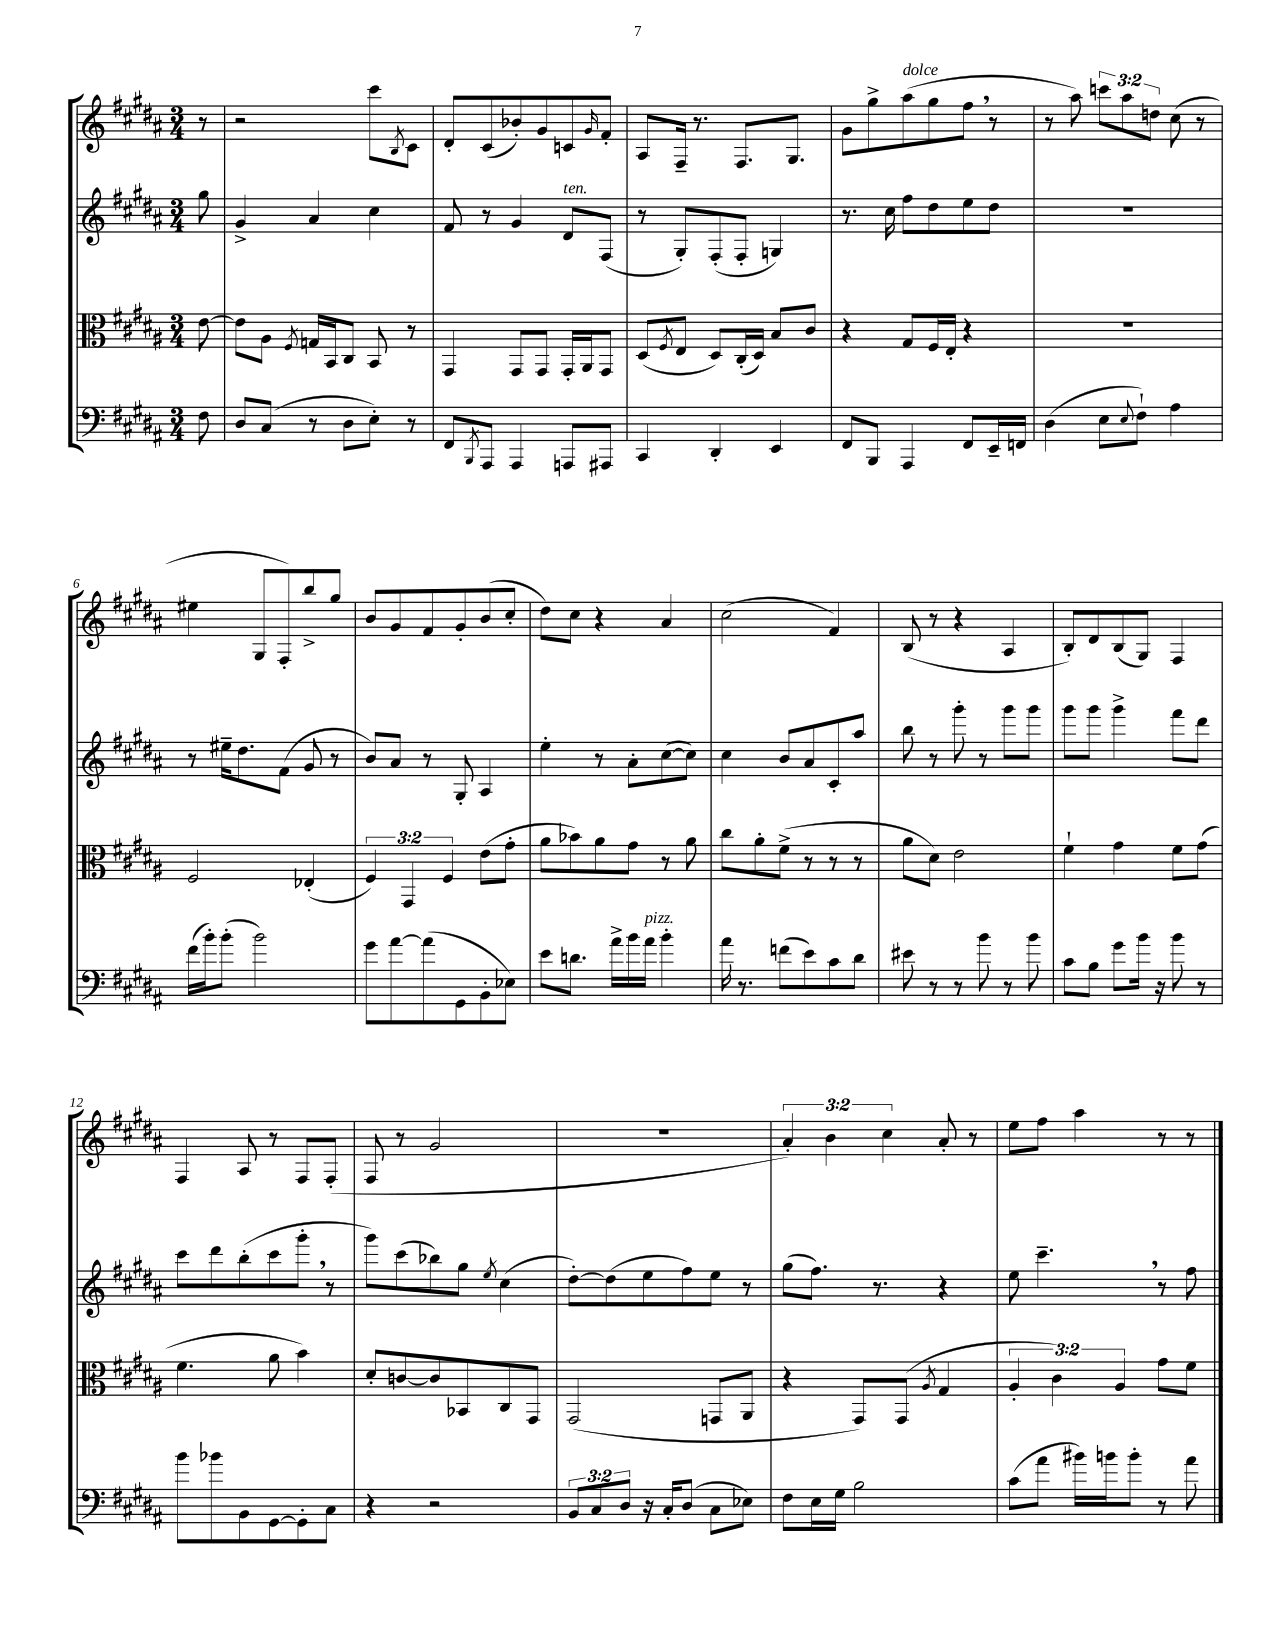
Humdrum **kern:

**kern	**kern	**kern	**kern
*staff4	*staff3	*staff2	*staff1
*clefF4	*clefC3	*clefG2	*clefG2
*k[f#c#g#d#a#]	*k[f#c#g#d#a#]	*k[f#c#g#d#a#]	*k[f#c#g#d#a#]
*M3/4	*M3/4	*M3/4	*M3/4
8F#	[8e	8gg#	8r
=	=	=	=
8D#	8e]	4g#^	2r
(8C#	8A#	.	.
.	8qF#	.	.
8r	16G	4a#	.
.	16BB	.	.
8D#	8C#	.	.
8E')	8BB	4cc#	8ccc#
.	.	.	8qB
8r	8r	.	8c#
=	=	=	=
8FF#	4GG#	8f#	8d#'
8qBBB	.	.	.
8AAA#	.	8r	(8c#
4AAA#	8GG#	4g#	8b-')
.	8GG#	.	8g#
8AAA	16GG#'	8d#	8c
.	16AA#	.	.
.	.	.	16qqg#
8AAA#	8GG#	(8F#	8f#'
=	=	=	=
4CC#	(8D#	8r	8A#
.	8qF#	.	.
.	8E	8G#')	16F#~
.	.	.	8.r
4DD#'	8D#)	(8F#'	.
.	(16C#'	8F#'	8.F#
.	16D#)	.	.
4EE	8B	4G)	.
.	.	.	8.G#
.	8c#	.	.
=	=	=	=
8FF#	4r	8.r	8g#
8BBB	.	.	8gg#^
.	.	16cc#	.
4AAA#	8G#	8ff#	(8aa#
.	16F#	8dd#	8gg#
.	16E'	.	.
8FF#	4r	8ee	8ff#
16EE~	.	8dd#	8r
16FF	.	.	.
=	=	=	=
(4D#	2.r	2.r	8r
.	.	.	8aa#)
8E	.	.	12ccc
.	.	.	12aa#
8qqE	.	.	.
8F#`)	.	.	.
.	.	.	12dd
4A#	.	.	(8cc#
.	.	.	8r
=	=	=	=
(16f#	2F#	8r	4ee#
16b')	.	.	.
(8b'	.	16ee#~	.
.	.	8.dd#	.
2b)	.	.	8G#
.	.	(8f#	8F#')
.	(4E-'	8g#	8bb^
.	.	8r	8gg#
=	=	=	=
8g#	6F#)	8b)	8b
[8a#	.	8a#	8g#
.	6GG#	.	.
(8a#]	.	8r	8f#
.	6F#	.	.
8GG#	.	8G#'	8g#'
8BB'	(8e	4A#	(8b
8E-)	8g#'	.	8cc#'
=	=	=	=
8e	8a#	4ee'	8dd#)
8.d	8b-)	.	8cc#
.	8a#	8r	4r
16a#^	.	.	.
16b	8g#	8a#'	.
16a#	.	.	.
4b'	8r	([8cc#	4a#
.	8a#	8cc#])	.
=	=	=	=
16a#	8cc#	4cc#	(2cc#
8.r	.	.	.
.	8a#'	.	.
(8f	(8f#^	8b	.
8e)	8r	8a#	.
8c#	8r	8c#'	4f#)
8d#	8r	8aa#	.
=	=	=	=
8e#	8a#	8bb	(8B
8r	8d#)	8r	8r
8r	2e	8ggg#'	4r
8b	.	8r	.
8r	.	8ggg#	4A#
8b	.	8ggg#	.
=	=	=	=
8c#	4f#`	8ggg#	8B')
8B	.	8ggg#	8d#
8g#	4g#	4ggg#^	(8B
16b	.	.	8G#)
16r	.	.	.
8b	8f#	8fff#	4F#
8r	(8g#	8ddd#	.
=	=	=	=
8b	4.f#	8ccc#	4F#
8b-	.	8ddd#	.
8BB	.	(8bb'	8A#
[8GG#	8a#	8ccc#	8r
8GG#']	4b)	8ggg#'	8F#
8C#	.	8r	(8F#'
=	=	=	=
4r	8d#'	8ggg#)	8F#
.	[8c	(8ccc#	8r
2r	8c]	8bb-)	2g#
.	8BB-	8gg#	.
.	.	8qee	.
.	8C#	(4cc#	.
.	8GG#	.	.
=	=	=	=
12BB	(2GG#	[8dd#')	2.r
12C#	.	.	.
.	.	(8dd#]	.
12D#	.	.	.
16r	.	8ee	.
16C#'	.	.	.
(8D#	.	8ff#)	.
8C#	8GG	8ee	.
8E-)	8AA#	8r	.
=	=	=	=
8F#	4r	(8gg#	6a#')
16E	.	8.ff#)	.
.	.	.	6b
16G#	.	.	.
2B	8GG#)	.	.
.	.	8.r	.
.	.	.	6cc#
.	(8GG#	.	.
.	8qA#	.	.
.	4G#	4r	8a#'
.	.	.	8r
=	=	=	=
(8c#	6A#'	8ee	8ee
8a#	.	4.ccc#~	8ff#
.	6c#)	.	.
16b#)	.	.	4aa#
16b	.	.	.
.	6A#	.	.
8b'	.	.	.
8r	8g#	8r	8r
8a#	8f#	8ff#	8r
==	==	==	==
*-	*-	*-	*-
